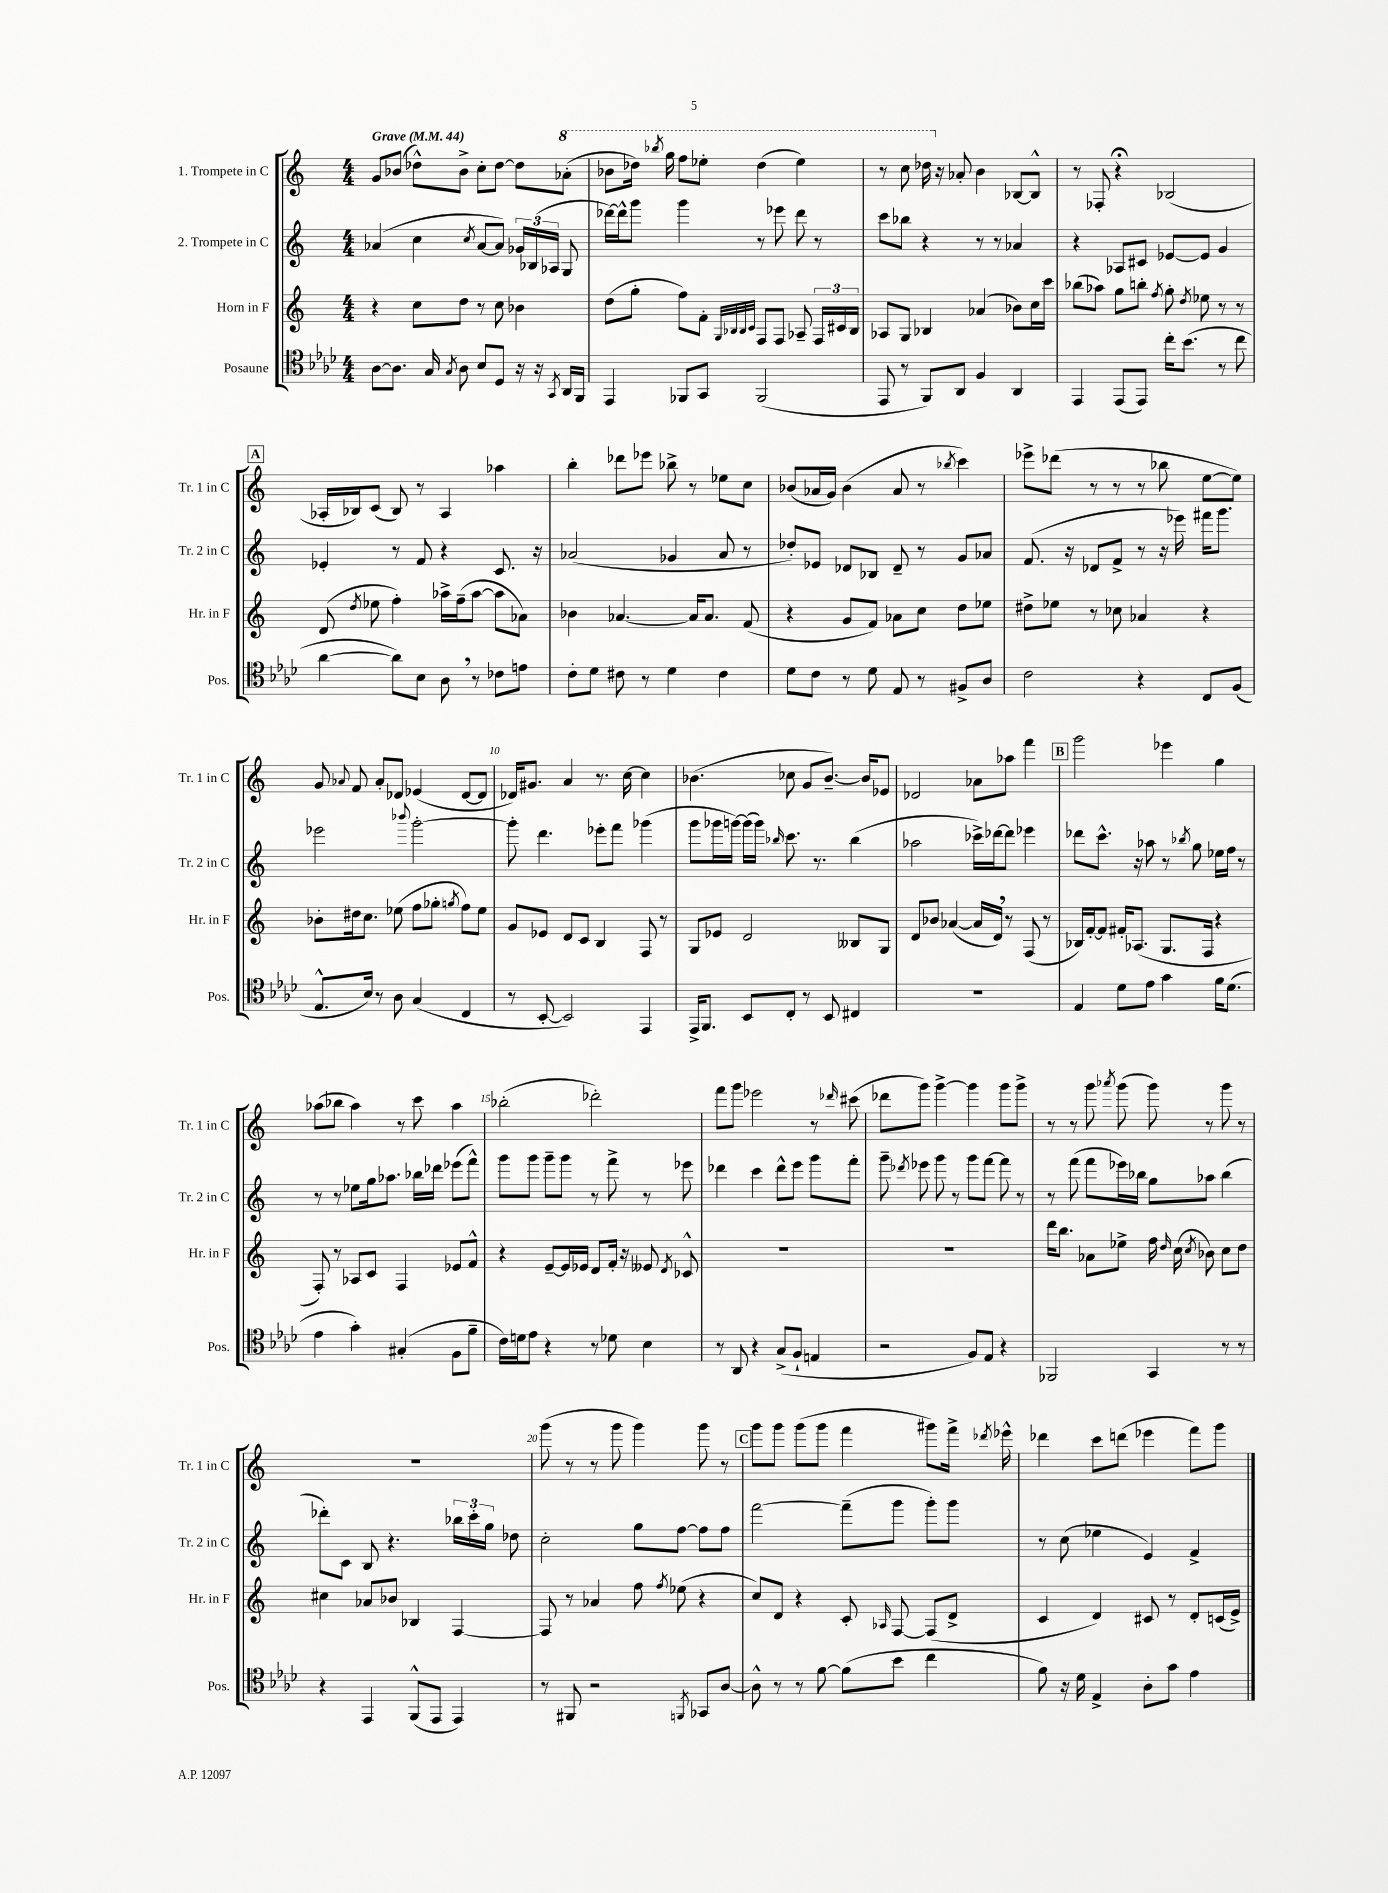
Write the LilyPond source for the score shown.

<<
\new StaffGroup <<
\new Staff = "s0" \with { instrumentName = "1. Trompete in C" shortInstrumentName = "Tr. 1 in C" } {
    \clef treble \key c \major \numericTimeSignature \time 4/4 \tempo "Grave" 4 = 44
    \autoBeamOff g'8[ bes'8]( des''8[-^) bes'8]-> c''8[-. des''8]~ des''8[ \ottava #1 aes''8]-.( |
    bes''8[ des'''16]) \acciaccatura { bes'''8 } g'''16 f'''8[ ees'''8]-. des'''4( ees'''4) |
    r8 c'''8 des'''16 \ottava #0 r16 aes'8-. b'4 bes8[~ bes8]-^ |
    r8 fes8-. r4\fermata bes2( |
    \mark \markup { \box "A" } aes16[-. bes16) c'8]( bes8) r8 aes4 aes''4 |
    b''4-. des'''8[ ees'''8] bes''8-> r8 ees''8[ c''8] |
    bes'8[( aes'16 g'16]) bes'4( aes'8 r8 \acciaccatura { bes''8 } c'''4) |
    ees'''8[-> des'''8]( r8 r8 r8 bes''8 e''8[~ e''8]) |
    g'8 \appoggiatura { aes'8 } f'8 aes'8[-. des'8] ees'4( des'8[~ des'8] |
    des'16[) gis'8.] a'4 r8. c''16~ c''4 |
    bes'4.( ces''8 g'8[ bes'8.]~--) bes'16[ ees'8] |
    des'2 aes'8[ aes''8] f'''4 |
    \mark \markup { \box "B" } g'''2 ees'''4 g''4 |
    aes''8[( bes''8] aes''4) r8 c'''8 aes''4 |
    bes''2-.( des'''2-.) |
    f'''8[ g'''8] ees'''2 r8 \grace { des'''16 } cis'''8( |
    des'''8[ g'''8]) g'''4~-> g'''4 g'''8[ g'''8]-> |
    r8 r8 g'''8 \acciaccatura { aes'''8 } g'''8( g'''8) r8 g'''8 r8 |
    R1 |
    g'''8( r8 r8 g'''8 g'''4) g'''8 r8 |
    \mark \markup { \box "C" } g'''8[ g'''8] g'''8[( g'''8] f'''4 gis'''8[) f'''16]-> \acciaccatura { des'''8 } ees'''16-^ |
    des'''4 c'''8[ d'''8]( ees'''4 f'''8[) g'''8] \bar "|." |
}
\new Staff = "s1" \with { instrumentName = "2. Trompete in C" shortInstrumentName = "Tr. 2 in C" } {
    \clef treble \key c \major \numericTimeSignature \time 4/4
    \autoBeamOff aes'4( c''4 \acciaccatura { c''8 } aes'8[~ aes'8]) \tuplet 3/2 { ges'16[ bes16( aes16] } g8 |
    des'''16[~) des'''16-^ g'''8] g'''4 r8 ees'''8 des'''8 r8 |
    c'''8[ bes''8] r4 r8 r8 aes'4 |
    r4 aes8[ cis'8] ees'8[~ ees'8] g'4 |
    \mark \markup { \box "A" } ees'4-. r8 f'8 r4 c'8. r16 |
    aes'2( ges'4 aes'8 r8 |
    des''8[-.) ees'8] des'8[ bes8] des'8-- r8 g'8[ aes'8] |
    f'8.( r16 des'8[ f'8]-> r8 r16 ees'''16) fis'''16[ g'''8.] |
    ees'''2 \appoggiatura { bes'''8 } g'''2~-. |
    g'''8-. d'''4. ees'''8[-. f'''8] ges'''4( |
    g'''8[ ges'''16 g'''16]~) g'''16[( g'''16]) \grace { bes''16 } c'''8. r8. bes''4( |
    aes''2 ces'''16[->) des'''16~ des'''8] ees'''4 |
    \mark \markup { \box "B" } des'''8[ c'''8.]-^ r16 aes''8 r8 \acciaccatura { bes''8 } g''8 ees''16[ f''16] r8 |
    r8 r8 ees''8[ g''16 aes''8.] bes''16[ des'''16] ees'''8[( f'''8]-^) |
    g'''8[ g'''8] g'''8[-- g'''8] r8 f'''8-> r8 ees'''8 |
    des'''4 c'''4 des'''8[-^ e'''8] g'''8[ f'''8]-. |
    g'''8-- \acciaccatura { des'''8 } ees'''8 g'''8 r8 g'''8[ f'''8]~ f'''8 r8 |
    r8 f'''8( f'''8[ ees'''16) bes''16] g''8[ aes''8] bes''4( |
    des'''8[-.) c'8] b8 r4. \tuplet 3/2 { bes''16[ c'''16-. g''16] } des''8 |
    c''2-. g''8[ f''8]~ f''8[ f''8] |
    \mark \markup { \box "C" } f'''2~ f'''8[--( g'''8] g'''8[-.) g'''8] |
    r8 c''8( ees''4 e'4) f'4-> \bar "|." |
}
\new Staff = "s2" \with { instrumentName = "Horn in F" shortInstrumentName = "Hr. in F" } {
    \clef treble \key c \major \numericTimeSignature \time 4/4
    \autoBeamOff r4 c''8[ d''8] r8 c''8 bes'4 |
    d''8[( g''8]-. f''8[) f'8]-. \grace { g32[ bes32 bes32 c'32] } f8[ f8] aes8-- \tuplet 3/2 { f16[ cis'16 bes16] } |
    aes8[ g8] bes4 aes'4( bes'8[) c''16 c'''16] |
    bes''8[( aes''8]) g''8[ b''8]-. \acciaccatura { f''8 } g''8-. \acciaccatura { d''8 } ees''8 r8 r8 |
    \mark \markup { \box "A" } d'8( \acciaccatura { d''8 } ees''8 f''4-.) aes''16[-> f''16--( aes''8]~ aes''8[ aes'8]) |
    bes'4 aes'4.~ aes'16[ aes'8.] f'8( |
    r4 g'8[ f'8]) aes'8[ c''8] d''8[ ees''8] |
    dis''8[-> ees''8] r8 ces''8 aes'4 r4 |
    bes'8[-. dis''16 c''8.] ees''8( f''8[ ges''8]-. \acciaccatura { g''8 } f''8[) ees''8] |
    g'8[ ees'8] d'8[ c'8] b4 f8 r8 |
    g8[ ees'8] d'2 beses8[ g8] |
    d'8[ bes'8] aes'4~( aes'16[ d'16]) \breathe r8 f8( r8 |
    \mark \markup { \box "B" } bes16[) f'16~-. f'8] fis'16[-. aes8.]( g8.[ f16] r4 |
    f8-.) r8 aes8[ c'8] f4 ees'8[ f'8]-^ |
    r4 e'8[~-- e'16 ees'16] d'8[ f'16]-. r16 eeses'8 \acciaccatura { d'8 } ces'8-^ |
    R1 |
    R1 |
    d'''16[ b''8.] aes'8[ ees''8]-> f''16 \grace { d''16 } c''16( \acciaccatura { c''8 } bes'8) c''8[ d''8] |
    cis''4 aes'8[ bes'8] bes4 f4~ |
    f8 r8 aes'4 f''8 \acciaccatura { f''8 } ees''8( r4 |
    \mark \markup { \box "C" } c''8[) d'8] r4 c'8-. \grace { aes16 } f8~ f8[( d'8]-> |
    c'4 d'4) cis'8 r8 d'8[-. c'16( e'16]->) \bar "|." |
}
\new Staff = "s3" \with { instrumentName = "Posaune" shortInstrumentName = "Pos." } {
    \clef tenor \key aes \major \numericTimeSignature \time 4/4
    \autoBeamOff aes8[~ aes8.] g16 \acciaccatura { g8 } aes8 bes8[ des8] r16 r16 \acciaccatura { g,8 } aes,16[ f,16] |
    ees,4 fes,8[ g,8] fes,2( |
    ees,8 r8 f,8[) aes,8] f4 aes,4 |
    ees,4 ees,8[( ees,8]) c''16[-. bes'8.]( r8 c''8 |
    \mark \markup { \box "A" } aes'4~ aes'8[) bes8] aes8 \breathe r8 ces'8[ e'8] |
    c'8[-. des'8] cis'8 r8 des'4 cis'4 |
    des'8[ c'8] r8 des'8 ees8 r8 fis8[-> aes8] |
    c'2 r4 c8[ f8]( |
    ees8.[-^ bes16]) r8 aes8 g4( c4 |
    r8 bes,8~-. bes,2) ees,4 |
    ees,16[-> f,8.] bes,8[ c8]-. r8 bes,8 cis4 |
    R1 |
    \mark \markup { \box "B" } ees4 des'8[ ees'8] g'4 f'16[ des'8.]( |
    ees'4 g'4-.) gis4-.( f8[ f'8]-- |
    c'16[) d'16 ees'8] r4 r8 des'8 bes4 |
    r8 aes,8 r4 g8[->( f8]-! e4 |
    r2 f8[) ees8] r4 |
    fes,2 g,4 r8 r8 |
    r4 ees,4 f,8[-^( ees,8] ees,4) |
    r8 fis,8 r2 \acciaccatura { f,8 } ges,8[ aes8]~ |
    \mark \markup { \box "C" } aes8-^ r8 r8 f'8~ f'8[( bes'8] c''4 |
    f'8) r16 des'16 ees4-> aes8[-. g'8] ees'4 \bar "|." |
}
>>
>>
\layout { \context { \Score \override BarNumber.break-visibility = ##(#f #t #t) barNumberVisibility = #(every-nth-bar-number-visible 5) } }
